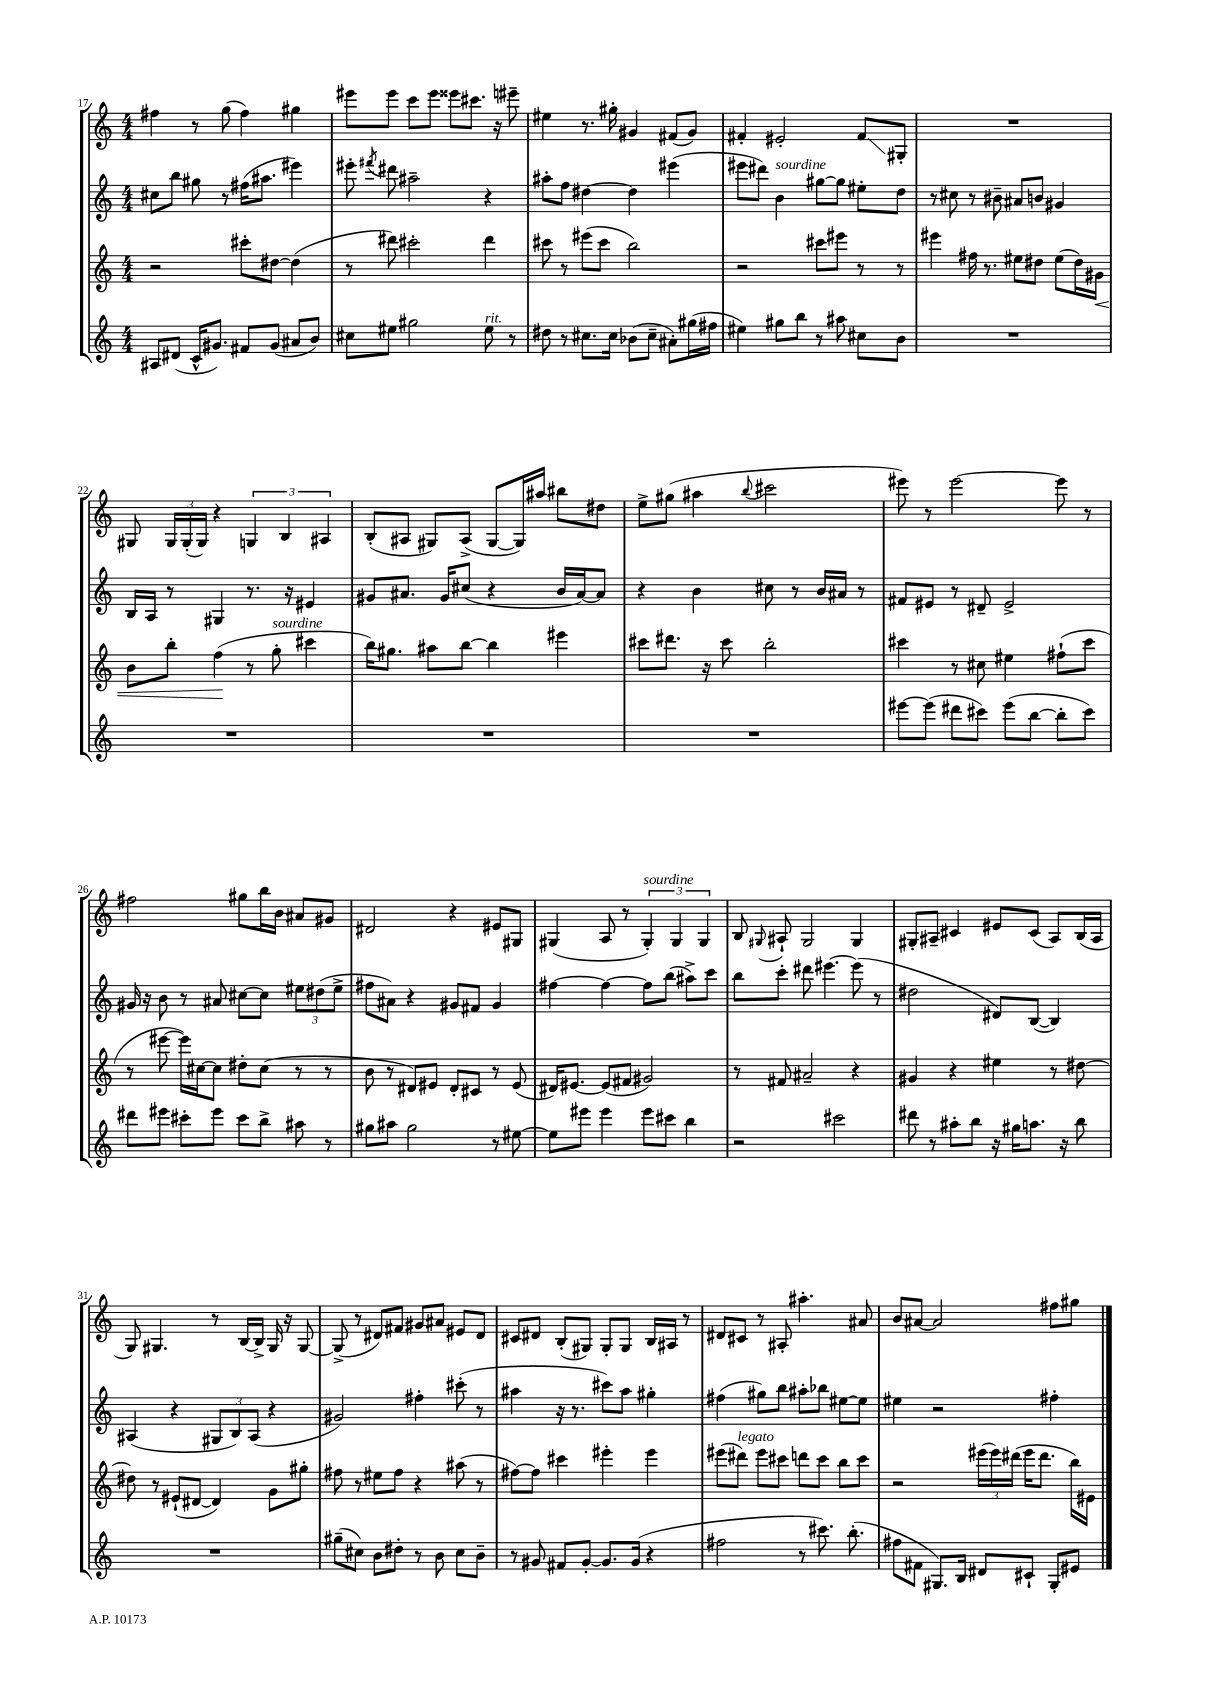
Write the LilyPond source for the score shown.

<<
\new StaffGroup <<
\new Staff = "s0" {
    \clef treble \key c \major \numericTimeSignature \time 4/4
    \autoBeamOff fis''4 r8 g''8( fis''4) gis''4 |
    eis'''8[ eis'''8] c'''8[ eis'''8] eisis'''8[ cis'''8.] r16 eis'''8-- |
    eis''4 r8. gis''16-. gis'4 fis'8[( gis'8]) |
    fis'4-. eis'2-. fis'8[\glissando gis8]-. |
    R1 |
    gis8 \tuplet 3/2 { gis16[ gis16-.( gis16]) } r4 \tuplet 3/2 { g4 b4 ais4 } |
    b8[-.( ais8] gis8[) ais8]->( gis8[~ gis16) ais''16] bis''8[ dis''8] |
    e''8[-> gis''8]( ais''4 \appoggiatura { b''8 } cis'''2 |
    eis'''8) r8 eis'''2~ eis'''8 r8 |
    fis''2 gis''8[ b''16 b'16] ais'8[ gis'8] |
    dis'2 r4 eis'8[ gis8] |
    gis4( a8 r8 \tuplet 3/2 { gis4-.^\markup { \italic "sourdine" }) gis4 gis4 } |
    b8 \appoggiatura { gis8 } ais8-! gis2 gis4 |
    gis8[-. ais8]-- cis'4 eis'8[ cis'8]( ais8[) b16( ais16] |
    g8) gis4. r8 b16[~ b16]-> gis16 r16 gis8~ |
    gis8->( r8 dis'8[) fis'8] gis'8[ ais'8] eis'8[ dis'8] |
    cis'8[ dis'8] b8[-.( gis8]) gis8[-. gis8] b16[ ais16] r8 |
    dis'8[ cis'8] r8 ais8-. ais''4.-. ais'8 |
    b'8[ ais'8]~ ais'2 fis''8[ gis''8] \bar "|." |
}
\new Staff = "s1" {
    \clef treble \key c \major \numericTimeSignature \time 4/4
    \autoBeamOff cis''8[ b''8] gis''8 r8 fis''16[( ais''8.] eis'''4) |
    eis'''8-. \acciaccatura { fis'''8 } dis'''8 ais''2-- r4 |
    ais''8[-. f''8] dis''4~ dis''4 eis'''4( |
    eis'''8[ dis'''8]) b'4^\markup { \italic "sourdine" } gis''8[~ gis''8] eis''8[-. d''8] |
    r8 cis''8 r8 bis'8-- ais'8[ b'8] gis'4 |
    b16[ a16] r8 gis4 r8. r16 eis'4 |
    gis'8[ ais'8.] gis'16[ cis''8]( r4 b'16[ ais'16~) ais'8] |
    r4 b'4 cis''8 r8 b'16[ ais'16] r8 |
    fis'8[ eis'8] r8 dis'8-- eis'2-> |
    gis'16 r16 b'8 r8 ais'8 cis''8[~ cis''8] \tuplet 3/2 { eis''8[ dis''8( eis''8]-> } |
    fis''8[ ais'8]) r4 gis'8[ fis'8] gis'4 |
    fis''4~ fis''4~ fis''8[ b''8]( ais''8[->) c'''8] |
    b''8[ c'''8]-. dis'''8 eis'''4.~ eis'''8( r8 |
    dis''2 dis'8[) b8]~( b4) |
    ais4( r4 \tuplet 3/2 { gis8[ b8) ais8]( } r4 |
    gis'2) fis''4-. cis'''8-.( r8 |
    ais''4 r16 r8. cis'''8[) ais''8] gis''4-. |
    fis''4( gis''8[) b''8] ais''8[-. bes''8] eis''8[~ eis''8] |
    eis''4 r2 fis''4-. \bar "|." |
}
\new Staff = "s2" {
    \clef treble \key c \major \numericTimeSignature \time 4/4
    \autoBeamOff r2 cis'''8[-. dis''8]~ dis''4( |
    r8 dis'''8) cis'''2-. dis'''4 |
    cis'''8 r8 eis'''8[( cis'''8] b''2) |
    r2 cis'''8[ eis'''8] r8 r8 |
    eis'''4 fis''16 r8. eis''8[ dis''8] eis''8[( dis''16) gis'16]\< |
    b'8[ b''8]-. f''4\!( r8 g''8-.^\markup { \italic "sourdine" } cis'''4 |
    b''16[) gis''8.] ais''8[ b''8]~ b''4 eis'''4 |
    cis'''8[ dis'''8.] r16 cis'''8 b''2-. |
    cis'''4 r8 cis''8 eis''4 fis''8[-!( cis'''8] |
    r8 eis'''8~ eis'''16[) cis''16~ cis''8] dis''8[-. cis''8]( r8 r8 |
    b'8 r8 dis'8[) eis'8] dis'8[-. cis'8] r8 eis'8( |
    dis'16[) eis'8.]~ eis'8[( fis'8] gis'2) |
    r8 fis'8 ais'2-- r4 |
    gis'4 r4 eis''4 r8 dis''8~ |
    dis''8 r8 eis'8[-!( dis'8]~ dis'4) g'8[ gis''8]-. |
    fis''8 r8 eis''8[ fis''8] r4 ais''8( r8 |
    fis''8[~) fis''8] cis'''4 eis'''4-. eis'''4 |
    eis'''8[( dis'''8]^\markup { \italic "legato" }) eis'''8[ cis'''8] d'''8[ cis'''8] b''8[ cis'''8] |
    r2 \tuplet 3/2 { eis'''16[( eis'''16) dis'''16]( } eis'''16[ dis'''8.] b''16[) eis'16] \bar "|." |
}
\new Staff = "s3" {
    \clef treble \key c \major \numericTimeSignature \time 4/4
    \autoBeamOff ais8[ dis'8]( c'16[-^ gis'8.]) fis'8[ gis'8]( ais'8[ b'8]) |
    cis''8[ eis''8] gis''2 eis''8^\markup { \italic "rit." } r8 |
    dis''8 r8 cis''8.[ cis''16] bes'8[( cis''8]-- ais'8[-.) gis''16( fis''16] |
    eis''4) gis''8[ b''8] r8 ais''8 cis''8[ b'8] |
    R1 |
    R1 |
    R1 |
    R1 |
    eis'''8[~ eis'''8]( dis'''8[ cis'''8]) eis'''8[( b''8]~ b''8[-. cis'''8]) |
    dis'''8[ eis'''8] cis'''8[-. eis'''8] cis'''8[ b''8]-> ais''8 r8 |
    gis''8[ ais''8] gis''2 r8 eis''8~ |
    eis''8[ eis'''8] eis'''4 eis'''8[ cis'''8] b''4 |
    r2 cis'''2 |
    dis'''8 r8 ais''8[-. b''8] r16 gis''16[ a''8.] r16 b''8 |
    R1 |
    gis''8[--( cis''8]) b'8[ dis''8]-. r8 b'8 cis''8[ b'8]-- |
    r8 gis'8 fis'8[ gis'8]~-. gis'8.[ gis'16]( r4 |
    fis''2 r8 cis'''8.) b''8.-.( |
    fis''8[ fis'8] gis8.[) b16] dis'8[ cis'8]-! gis8[-. eis'8] \bar "|." |
}
>>
>>
\layout { \context { \Score currentBarNumber = #17 } }
